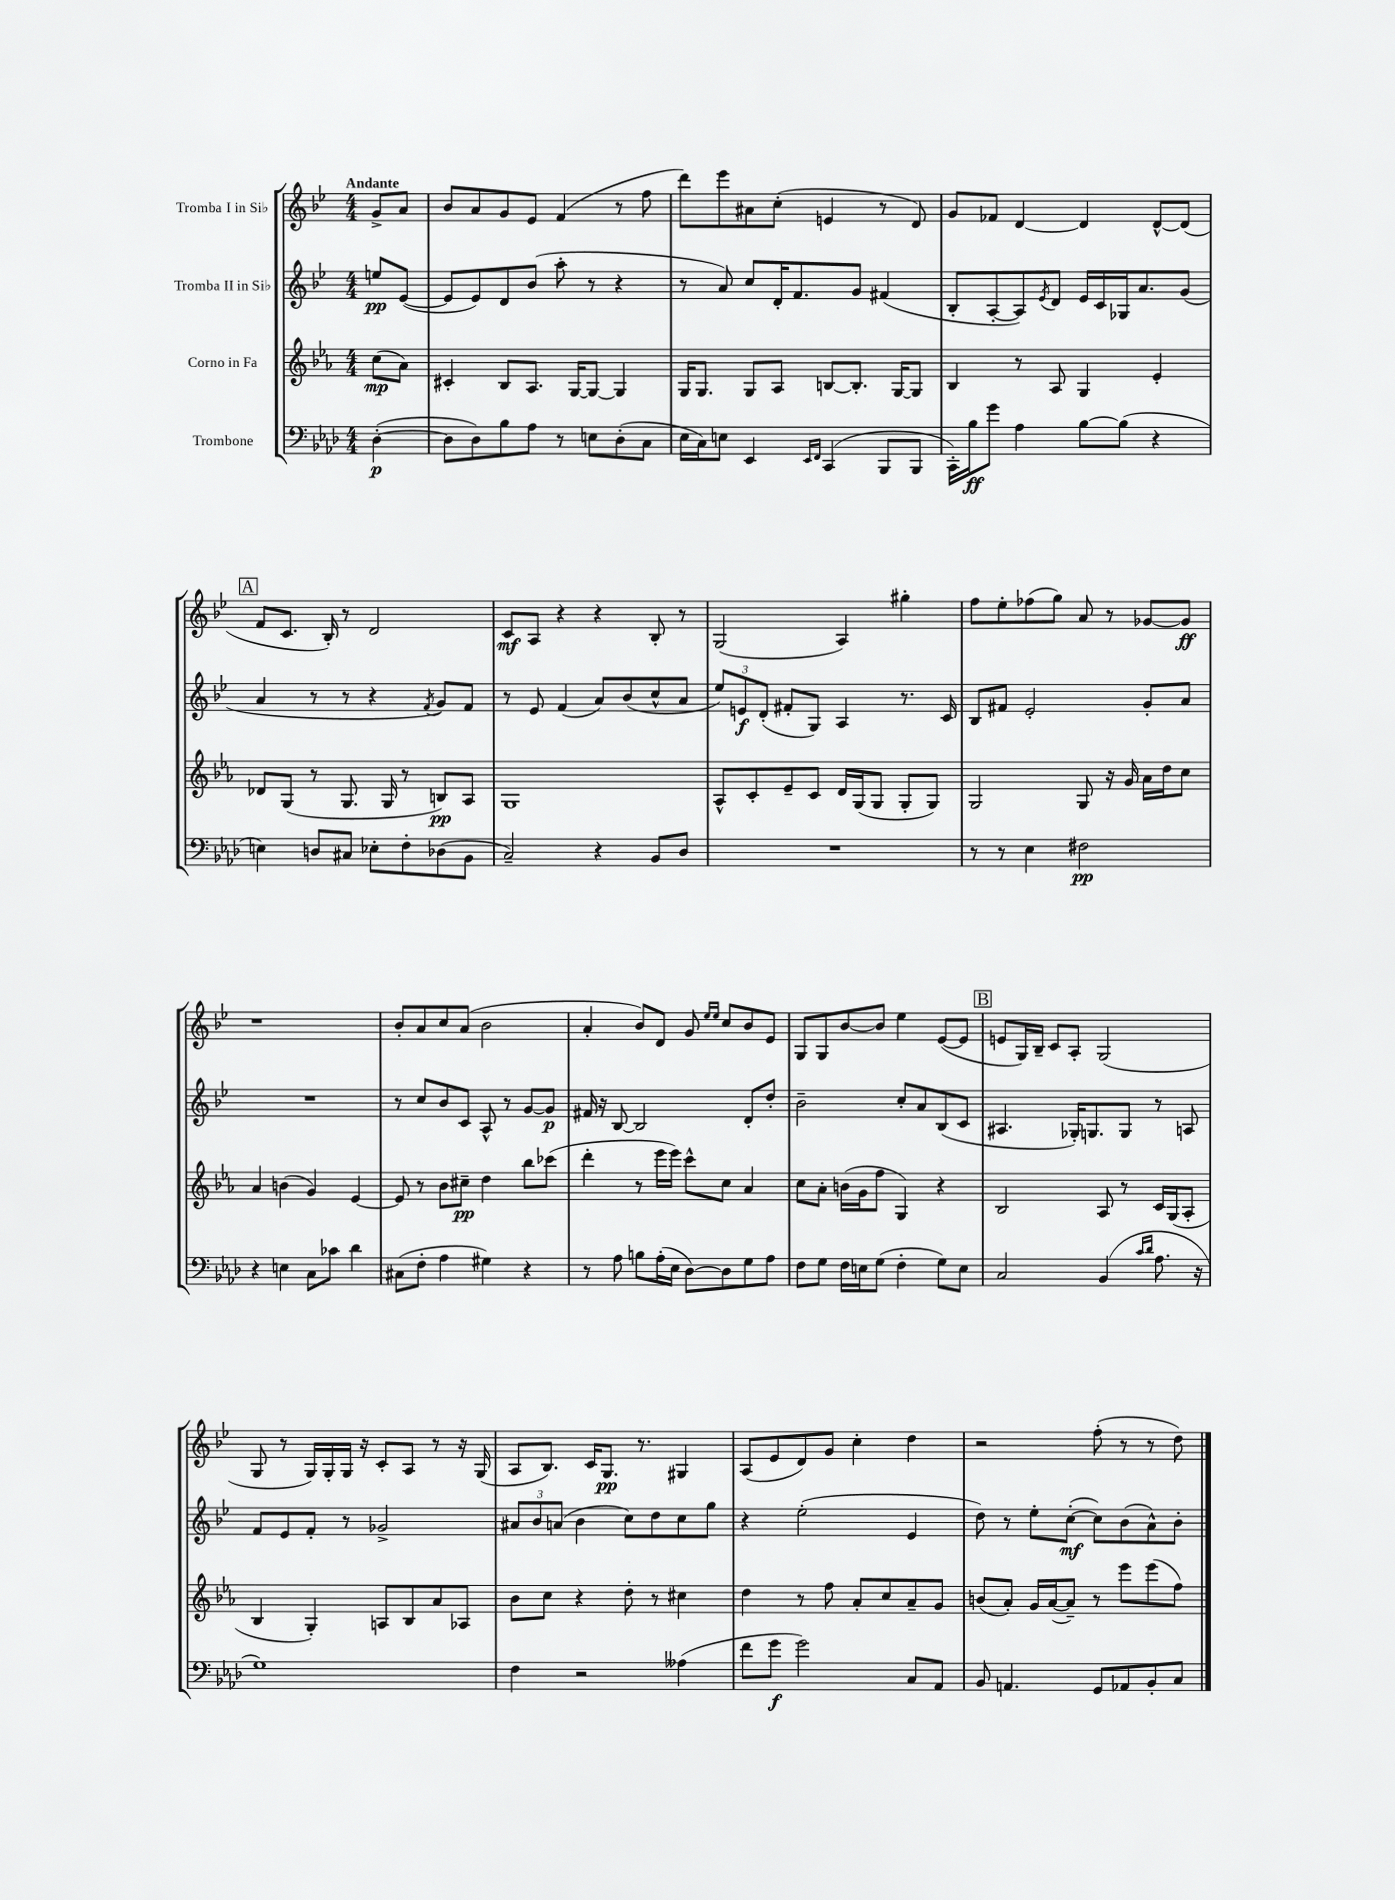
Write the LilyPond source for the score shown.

<<
\new StaffGroup <<
\new Staff = "s0" \with { instrumentName = "Tromba I in Sib" } {
    \clef treble \key bes \major \numericTimeSignature \time 4/4 \partial 4 \tempo "Andante"
    g'8-> a'8 |
    bes'8 a'8 g'8 ees'8 f'4( r8 f''8 |
    d'''8) ees'''8 ais'8 c''8-.( e'4 r8 d'8) |
    g'8 fes'8 d'4~ d'4 d'8~-^ d'8( |
    \mark \markup { \box "A" } f'8 c'8. bes16-.) r8 d'2 |
    c'8\mf a8 r4 r4 bes8-. r8 |
    g2( a4) gis''4-. |
    f''8 ees''8-. fes''8( g''8) a'8 r8 ges'8~ ges'8\ff |
    r1 |
    bes'8-. a'8 c''8 a'8( bes'2 |
    a'4-. bes'8) d'8 g'8 \grace { ees''16 ees''16 } c''8 bes'8 ees'8 |
    g8 g8 bes'8~ bes'8 ees''4 ees'8~( ees'8 |
    \mark \markup { \box "B" } e'8 g16) bes16-- c'8 a8-. g2( |
    g8 r8 g16) g16-. g16 r16 c'8-. a8 r8 r16 g16( |
    a8 bes8.) c'16 g8.\pp r8. gis4 |
    a8( ees'8 d'8) g'8 c''4-. d''4 |
    r2 f''8-.( r8 r8 d''8) \bar "|." |
}
\new Staff = "s1" \with { instrumentName = "Tromba II in Sib" } {
    \clef treble \key bes \major \numericTimeSignature \time 4/4 \partial 4
    e''8\pp ees'8~( |
    ees'8 ees'8) d'8 bes'8( a''8-. r8 r4 |
    r8 a'8) c''8 d'16-. f'8. g'8 fis'4( |
    bes8-. a8~-. a8) \acciaccatura { ees'8 } d'8 ees'16 c'16 ges16 a'8. g'8( |
    \mark \markup { \box "A" } a'4 r8 r8 r4 \acciaccatura { f'8 } g'8) f'8 |
    r8 ees'8 f'4( a'8) bes'8( c''8-^ a'8 |
    \tuplet 3/2 { ees''8) e'8\f d'8-.( } fis'8-. g8) a4 r8. c'16 |
    bes8 fis'8 ees'2-. g'8-. a'8 |
    R1 |
    r8 c''8 bes'8 c'8 a8-^ r8 g'8~ g'8\p |
    fis'16 r16 bes8~ bes2 d'8-. d''8-. |
    bes'2-- c''8-. a'8 bes8( c'8 |
    \mark \markup { \box "B" } ais4. ges16-.) g8. g8 r8 a8 |
    f'8 ees'8 f'8-. r8 ges'2-> |
    \tuplet 3/2 { ais'8 bes'8 a'8( } bes'4 c''8) d''8 c''8 g''8 |
    r4 ees''2-.( ees'4 |
    d''8) r8 ees''8-. c''8~-.\mf( c''8) bes'8( a'8-^) bes'8-. \bar "|." |
}
\new Staff = "s2" \with { instrumentName = "Corno in Fa" } {
    \clef treble \key ees \major \numericTimeSignature \time 4/4 \partial 4
    c''8\mp( aes'8) |
    cis'4-. bes8 aes8. g16~ g8~ g4 |
    g16 g8. g8 aes8 b8~ b8.-. g16~ g8 |
    bes4 r8 aes8 g4 ees'4-. |
    \mark \markup { \box "A" } des'8 g8( r8 g8. g16 r8 b8\pp) aes8 |
    g1 |
    aes8-^ c'8-. ees'8-- c'8 d'16 g16( g8 g8-. g8) |
    g2 g8 r16 g'16 aes'16 d''16 c''8 |
    aes'4 b'4( g'4) ees'4~ |
    ees'8 r8 bes'8 cis''8--\pp d''4 bes''8 ces'''8( |
    d'''4-. r8 ees'''16 ees'''16) c'''8-^ c''8 aes'4 |
    c''8 aes'8-. b'16( g'16 f''8 g4) r4 |
    \mark \markup { \box "B" } bes2 aes8 r8 c'16 g16( aes8-. |
    bes4 g4-.) a8 bes8 aes'8 aes8 |
    bes'8 c''8 r4 d''8-. r8 cis''4 |
    d''4 r8 f''8 aes'8-. c''8 aes'8-- g'8 |
    b'8( aes'8-.) g'16 aes'16~( aes'8--) r8 ees'''8 ees'''8( f''8) \bar "|." |
}
\new Staff = "s3" \with { instrumentName = "Trombone" } {
    \clef bass \key aes \major \numericTimeSignature \time 4/4 \partial 4
    des4~-.\p( |
    des8 des8) bes8 aes8 r8 e8 des8-.( c8 |
    ees16 c16) e8 ees,4 \grace { ees,16 f,16 } c,4( bes,,8 bes,,8 |
    c,16-.) bes16\ff g'8 aes4 bes8~ bes8( r4 |
    \mark \markup { \box "A" } e4) d8 cis8 ees8-. f8-. des8( bes,8 |
    c2--) r4 bes,8 des8 |
    R1 |
    r8 r8 ees4 fis2\pp |
    r4 e4 c8 ces'8 des'4 |
    cis8( f8-. aes4 gis4) r4 |
    r8 aes8 b8 aes16-.( ees16 des8~) des8 g8 aes8 |
    f8 g8 f16 e16 g8( f4-. g8) e8 |
    \mark \markup { \box "B" } c2 bes,4( \grace { c'16 des'16 } aes8. r16 |
    g1) |
    f4 r2 aeses4( |
    f'8 g'8\f g'2) c8 aes,8 |
    bes,8 a,4. g,8 aes,8 bes,8-. c8 \bar "|." |
}
>>
>>
\layout { \context { \Score \remove "Bar_number_engraver" } }
